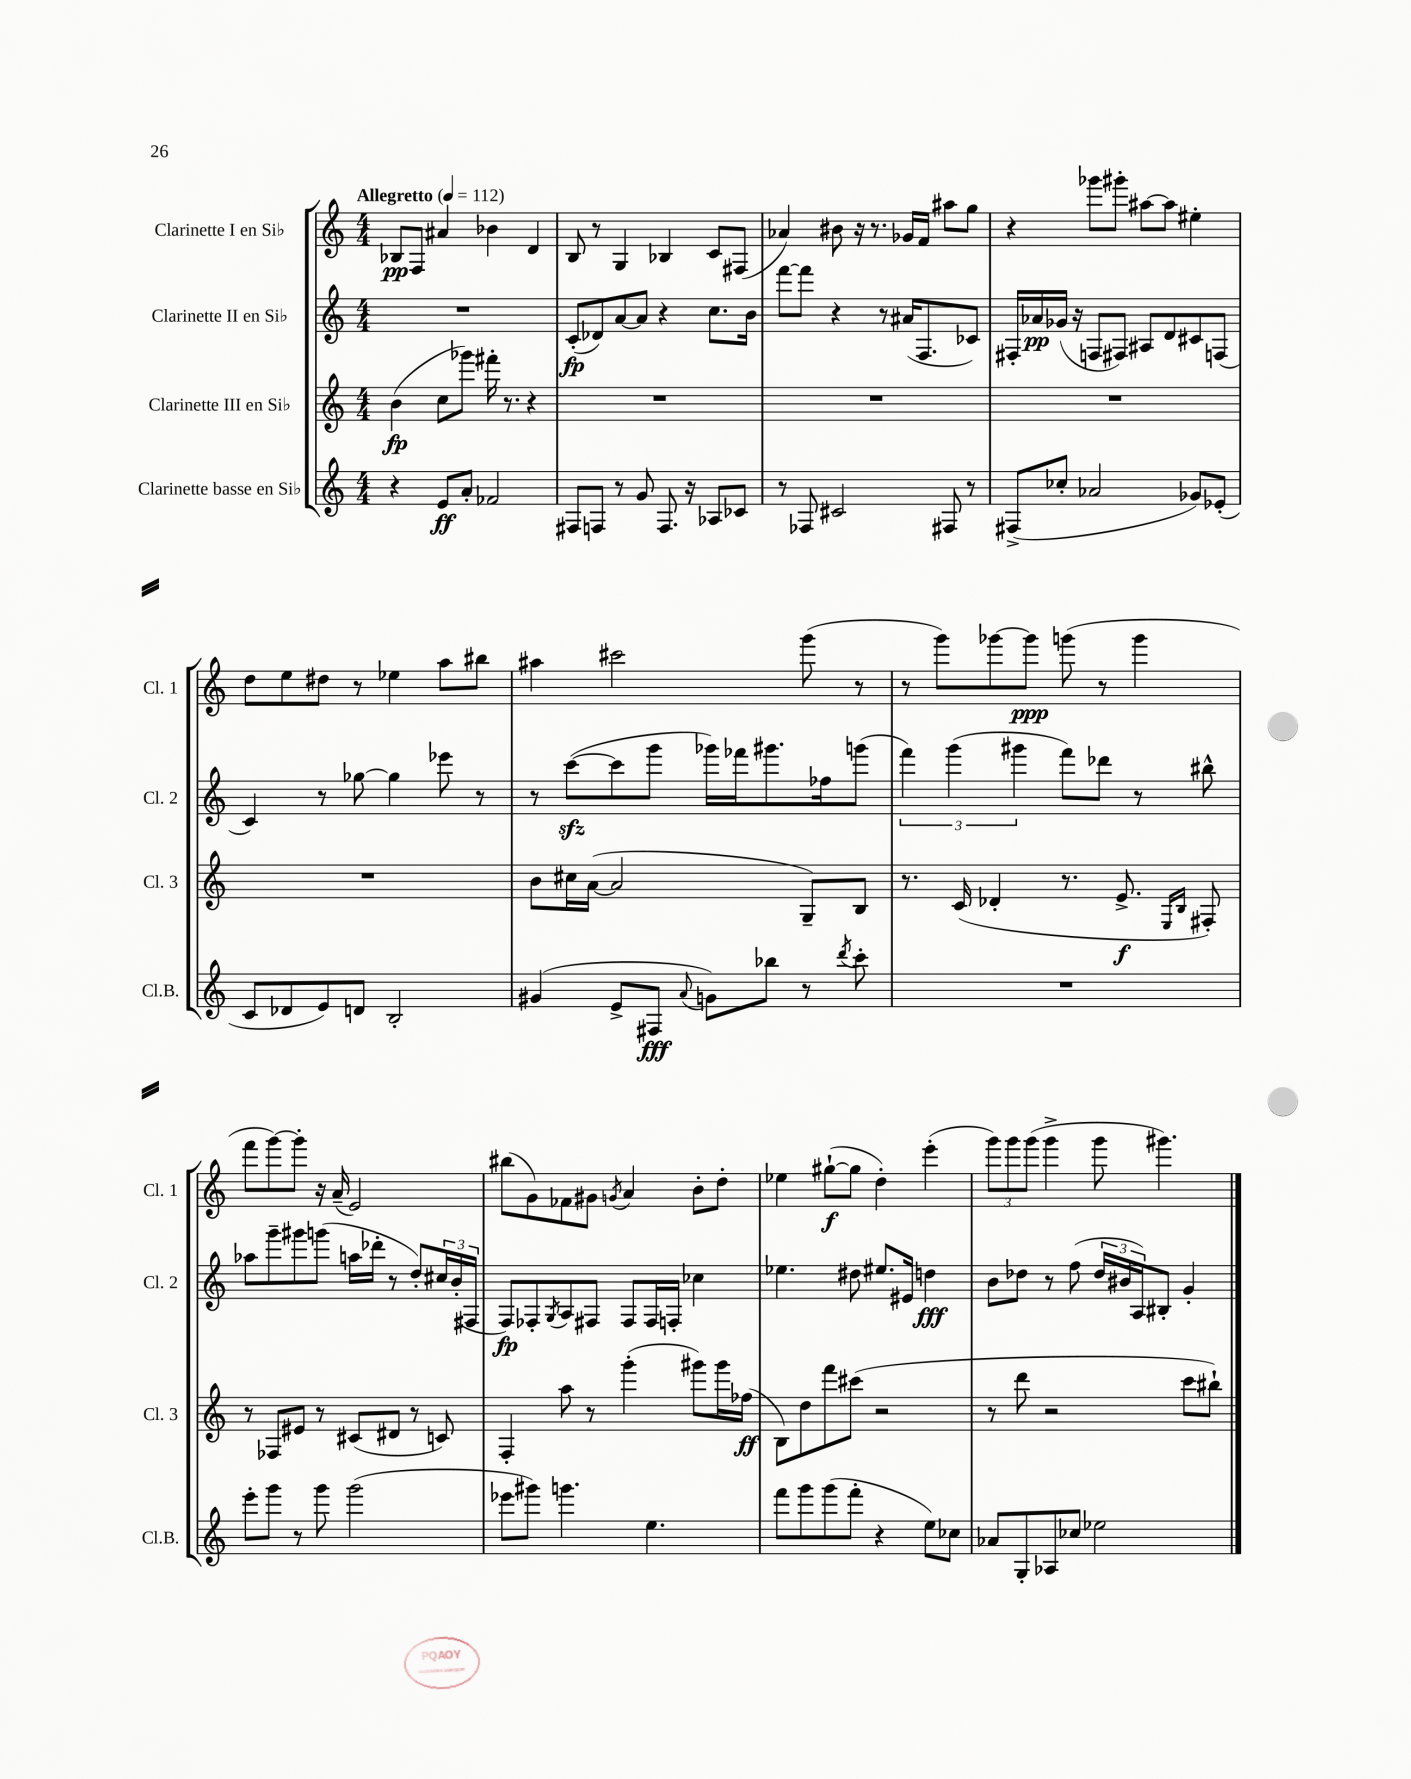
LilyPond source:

<<
\new StaffGroup <<
\new Staff = "s0" \with { instrumentName = "Clarinette I en Sib" shortInstrumentName = "Cl. 1" } {
    \clef treble \key c \major \numericTimeSignature \time 4/4 \tempo "Allegretto" 4 = 112
    bes8\pp f8 ais'4 bes'4 d'4 |
    b8 r8 g4 bes4 c'8 fis8( |
    aes'4) bis'8 r16 r8. ges'16 f'16 ais''8 g''8 |
    r4 ges'''8 gis'''8-. ais''8~ ais''8 eis''4-. |
    d''8 e''8 dis''8 r8 ees''4 a''8 bis''8 |
    ais''4 cis'''2 g'''8( r8 |
    r8 g'''8) ges'''8~ ges'''8\ppp g'''8( r8 g'''4 |
    f'''8 g'''8~) g'''8-. r16 a'16--( e'2) |
    bis''8( g'8) fes'8 gis'8 \acciaccatura { g'8 } a'4 b'8-. d''8-. |
    ees''4 gis''8~-!\f( gis''8 d''4-.) e'''4-.( |
    \tuplet 3/2 { g'''8) g'''8 g'''8( } g'''4-> g'''8 gis'''4.) \bar "|." |
}
\new Staff = "s1" \with { instrumentName = "Clarinette II en Sib" shortInstrumentName = "Cl. 2" } {
    \clef treble \key c \major \numericTimeSignature \time 4/4
    R1 |
    c'8-.\fp( des'8) a'8~ a'8 r4 c''8. b'16 |
    f'''8~ f'''8 r4 r8 ais'16( f8. ces'8) |
    fis16-. aes'16\pp ges'16( r16 f8 fis8) ais8 d'8 cis'8 f8( |
    c'4) r8 ges''8~ ges''4 ees'''8 r8 |
    r8 c'''8~\sfz( c'''8 g'''8 ges'''16) fes'''16 gis'''8. fes''16 g'''8( |
    \tuplet 3/2 { f'''4) g'''4( gis'''4 } f'''8) des'''8 r8 bis''8-^ |
    aes''8 g'''8-- gis'''8 g'''8( a''16 des'''16-. r8 d''8-.) \tuplet 3/2 { cis''16 b'16-.( fis16 } |
    f8\fp) fes8-. \acciaccatura { g8 } a8 fis8 fis8 fis16 f16-. ces''4 |
    ees''4. dis''8 eis''8. eis'16 d''4\fff |
    b'8 des''8 r8 f''8( \tuplet 3/2 { des''16 bis'16 a16) } bis8-. g'4-. \bar "|." |
}
\new Staff = "s2" \with { instrumentName = "Clarinette III en Sib" shortInstrumentName = "Cl. 3" } {
    \clef treble \key c \major \numericTimeSignature \time 4/4
    b'4\fp( c''8 ges'''8) fis'''16-. r8. r4 |
    R1 |
    R1 |
    R1 |
    R1 |
    b'8 cis''16 a'16~( a'2 g8--) b8 |
    r8. c'16( des'4-. r8. e'8.->\f \grace { e16 b16 } fis8-.) |
    r8 fes8 eis'8 r8 cis'8( dis'8 r8 c'8) |
    f4-. a''8 r8 g'''4-.( gis'''8) gis'''16 fes''16\ff( |
    b8) d''8 f'''8 cis'''8( r2 |
    r8 d'''8 r2 c'''8 bis''8-!) \bar "|." |
}
\new Staff = "s3" \with { instrumentName = "Clarinette basse en Sib" shortInstrumentName = "Cl.B." } {
    \clef treble \key c \major \numericTimeSignature \time 4/4
    r4 e'8\ff a'8-. fes'2 |
    fis8 f8 r8 g'8 f8. r16 aes8 ces'8 |
    r8 fes8 cis'2 fis8 r8 |
    fis8->( ces''8-. aes'2 ges'8) ees'8-.( |
    c'8 des'8 e'8) d'8 b2-. |
    gis'4( e'8-> fis8\fff \appoggiatura { a'8 } g'8) bes''8 r8 \acciaccatura { d'''8 } c'''8-. |
    R1 |
    e'''8-. g'''8 r8 g'''8 g'''2( |
    ees'''8 gis'''8) g'''4. e''4. |
    f'''8 g'''8 g'''8( f'''8-. r4 e''8) ces''8 |
    aes'8 g8-. aes8 ces''8 ees''2 \bar "|." |
}
>>
>>
\layout { \context { \Score \remove "Bar_number_engraver" } }
